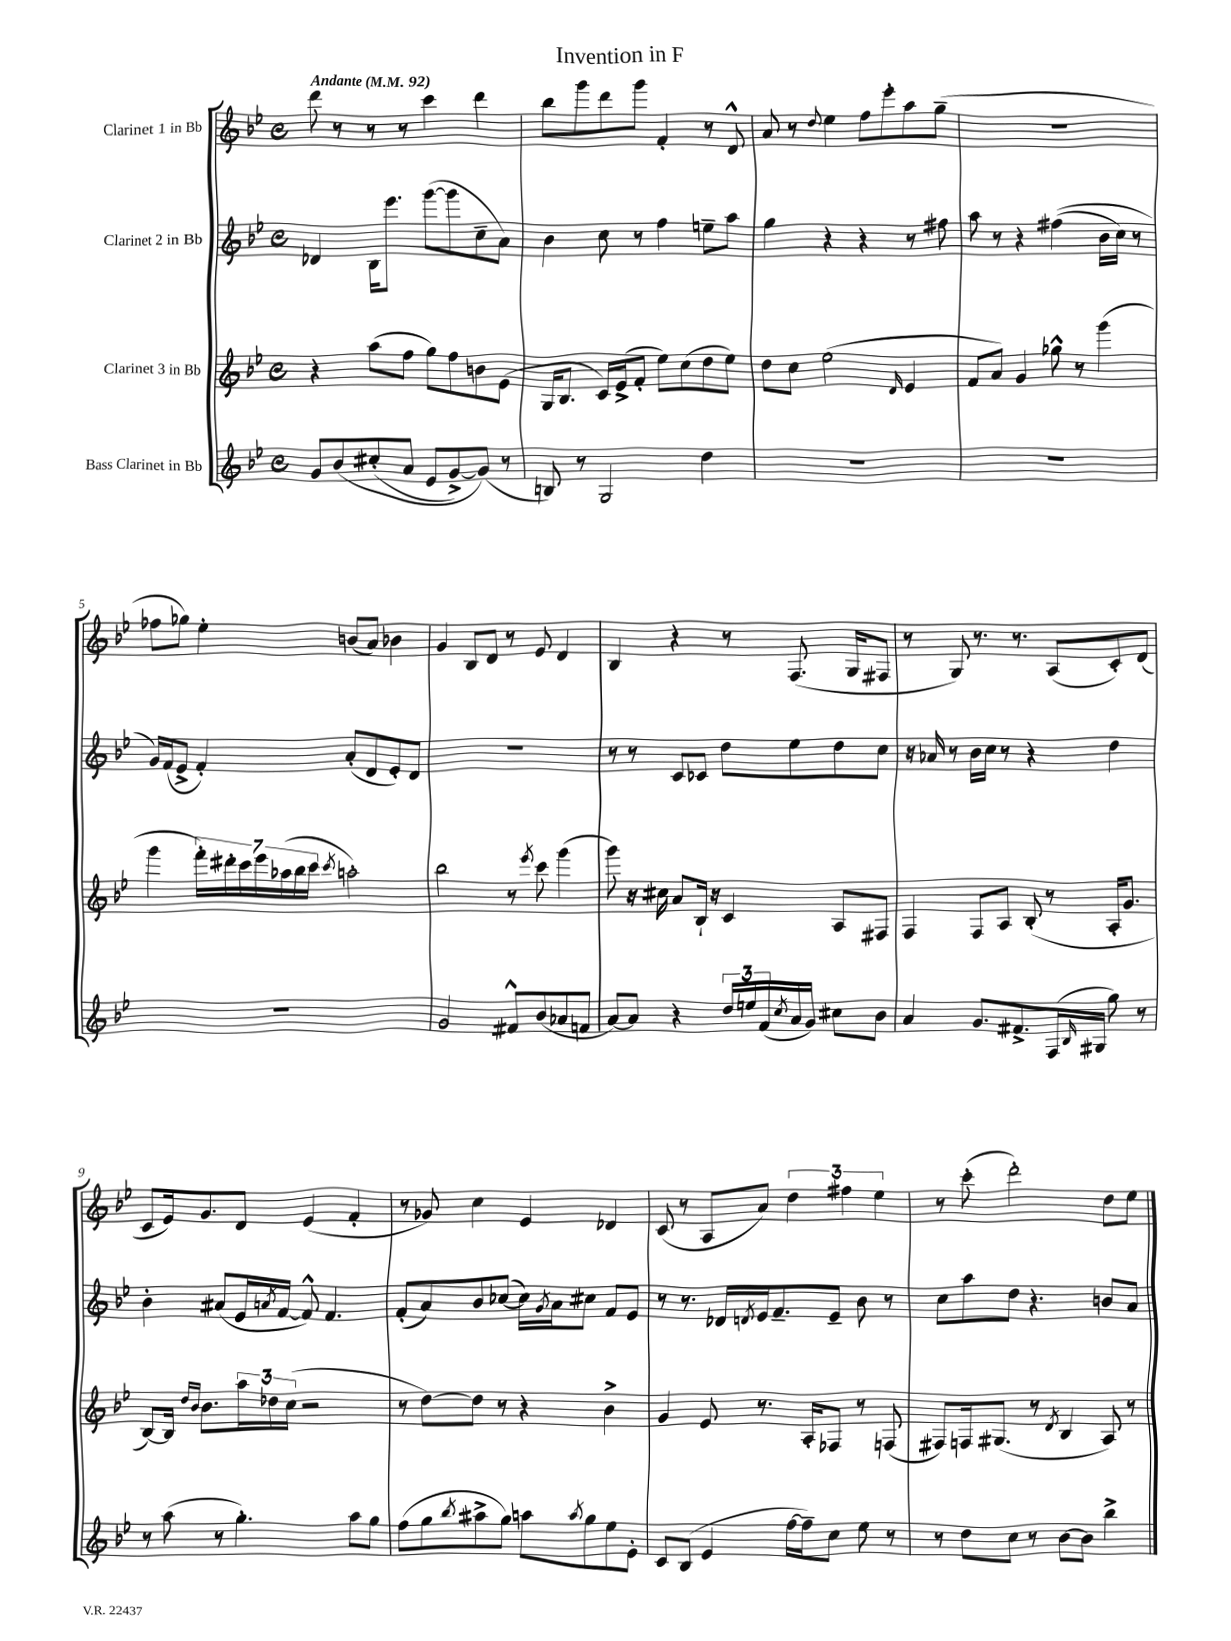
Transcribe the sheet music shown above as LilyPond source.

\header { title = "Invention in F" }
<<
\new StaffGroup <<
\new Staff = "s0" \with { instrumentName = "Clarinet 1 in Bb" } {
    \clef treble \key bes \major \defaultTimeSignature \time 4/4 \tempo "Andante" 4 = 92
    d'''8 r8 r8 r8 c'''4 d'''4 |
    bes''8 g'''8 d'''8 g'''8 f'4-. r8 d'8-^ |
    a'8 r8 \appoggiatura { d''8 } ees''4 f''8 ees'''8-. a''8 g''8--( |
    R1 |
    fes''8 ges''8) ees''4-. b'8( a'8) bes'4 |
    g'4 bes8 d'8 r8 ees'8 d'4 |
    bes4 r4 r8 f8.( g16 fis8 |
    r8 g8) r8. r8. a8( c'8-.) d'8( |
    c'8 ees'16) g'8. d'8 ees'4( f'4-. |
    r8 ges'8) c''4 ees'4 des'4 |
    c'8( r8 a8 a'8) \tuplet 3/2 { d''4 fis''4 ees''4 } |
    r8 c'''8-.( d'''2-.) d''8 ees''8 \bar "|." |
}
\new Staff = "s1" \with { instrumentName = "Clarinet 2 in Bb" } {
    \clef treble \key bes \major \defaultTimeSignature \time 4/4
    des'4 bes16 ees'''8. g'''8~( g'''8 c''8-- a'8) |
    bes'4 c''8 r8 f''4 e''8-- a''8 |
    g''4 r4 r4 r8 fis''8 |
    a''8 r8 r4 fis''4(\( bes'16 c''16) r8 |
    g'16\) f'16( ees'8-> f'4-.) a'8-.( d'8 ees'8-.) d'8 |
    R1 |
    r8 r8 c'8 ces'8 d''8 ees''8 d''8 c''8 |
    r16 aes'16 r8 bes'16 c''16 r8 r4 d''4 |
    bes'4-. ais'8( ees'16 \acciaccatura { a'8 } f'16~ f'8-^) f'4. |
    f'8-.( a'8) bes'8 ces''8~( ces''16) \acciaccatura { g'8 } a'16 cis''8 f'8 ees'8 |
    r8 r8. des'16 \acciaccatura { d'8 } ees'16 f'8.-- ees'8-- bes'8 r8 |
    c''8 a''8 d''8 r4. b'8 a'8 \bar "|." |
}
\new Staff = "s2" \with { instrumentName = "Clarinet 3 in Bb" } {
    \clef treble \key bes \major \defaultTimeSignature \time 4/4
    r4 a''8( f''8 g''8) f''8 b'8 ees'8( |
    g16 bes8. c'16) ees'16->( f'8-. ees''8) c''8( d''8 ees''8) |
    d''8 c''8 ees''2( \grace { d'16 } ees'4 |
    f'8 a'8) g'4 ges''8-^ r8 g'''4( |
    g'''4 \tuplet 7/4 { f'''16-.) dis'''16-. c'''16 ees'''16 aes''16( bes''16 c'''16 } \acciaccatura { c'''8 } a''2-.) |
    bes''2 r8 \acciaccatura { ees'''8 } c'''8 g'''4( |
    g'''8) r16 cis''16 a'8 bes16-! r16 c'4 a8 fis8 |
    f4 f8 a8 bes8-.( r8 a16-. g'8. |
    bes8~) bes16 \grace { d''16 bes'16 } bes'8. \tuplet 3/2 { a''16 des''16 c''16( } r2 |
    r8 d''8~) d''8 r8 r4 bes'4-> |
    g'4 ees'8 r8. a16-. fes8 r8 f8( |
    fis8) f16 gis8.( r8 \acciaccatura { d'8 } bes4 a8) r8 \bar "|." |
}
\new Staff = "s3" \with { instrumentName = "Bass Clarinet in Bb" } {
    \clef treble \key bes \major \defaultTimeSignature \time 4/4
    g'8 bes'8\( cis''8-.( a'8 ees'8 g'8~->) g'8(\) r8 |
    b8) r8 g2 d''4 |
    R1 |
    R1 |
    R1 |
    g'2 fis'8-^ bes'8( aes'8 f'8 |
    a'8~) a'8 r4 \tuplet 3/2 { d''16 e''16 f'16( } \acciaccatura { c''8 } a'16 g'16) cis''8 bes'8 |
    a'4 g'8. fis'8.-> f16( \grace { bes16 } gis16 g''8) r8 |
    r8 a''8( r8 g''4.-.) a''8 g''8 |
    f''8( g''8 \acciaccatura { bes''8 } ais''8-> g''8) a''8 \acciaccatura { a''8 } g''8 ees''8 ees'8-. |
    c'8 bes8( ees'4 f''16~ f''16--) c''8 ees''8 r8 |
    r8 d''8 c''8 r8 bes'8~ bes'8 bes''4-> \bar "|." |
}
>>
>>
